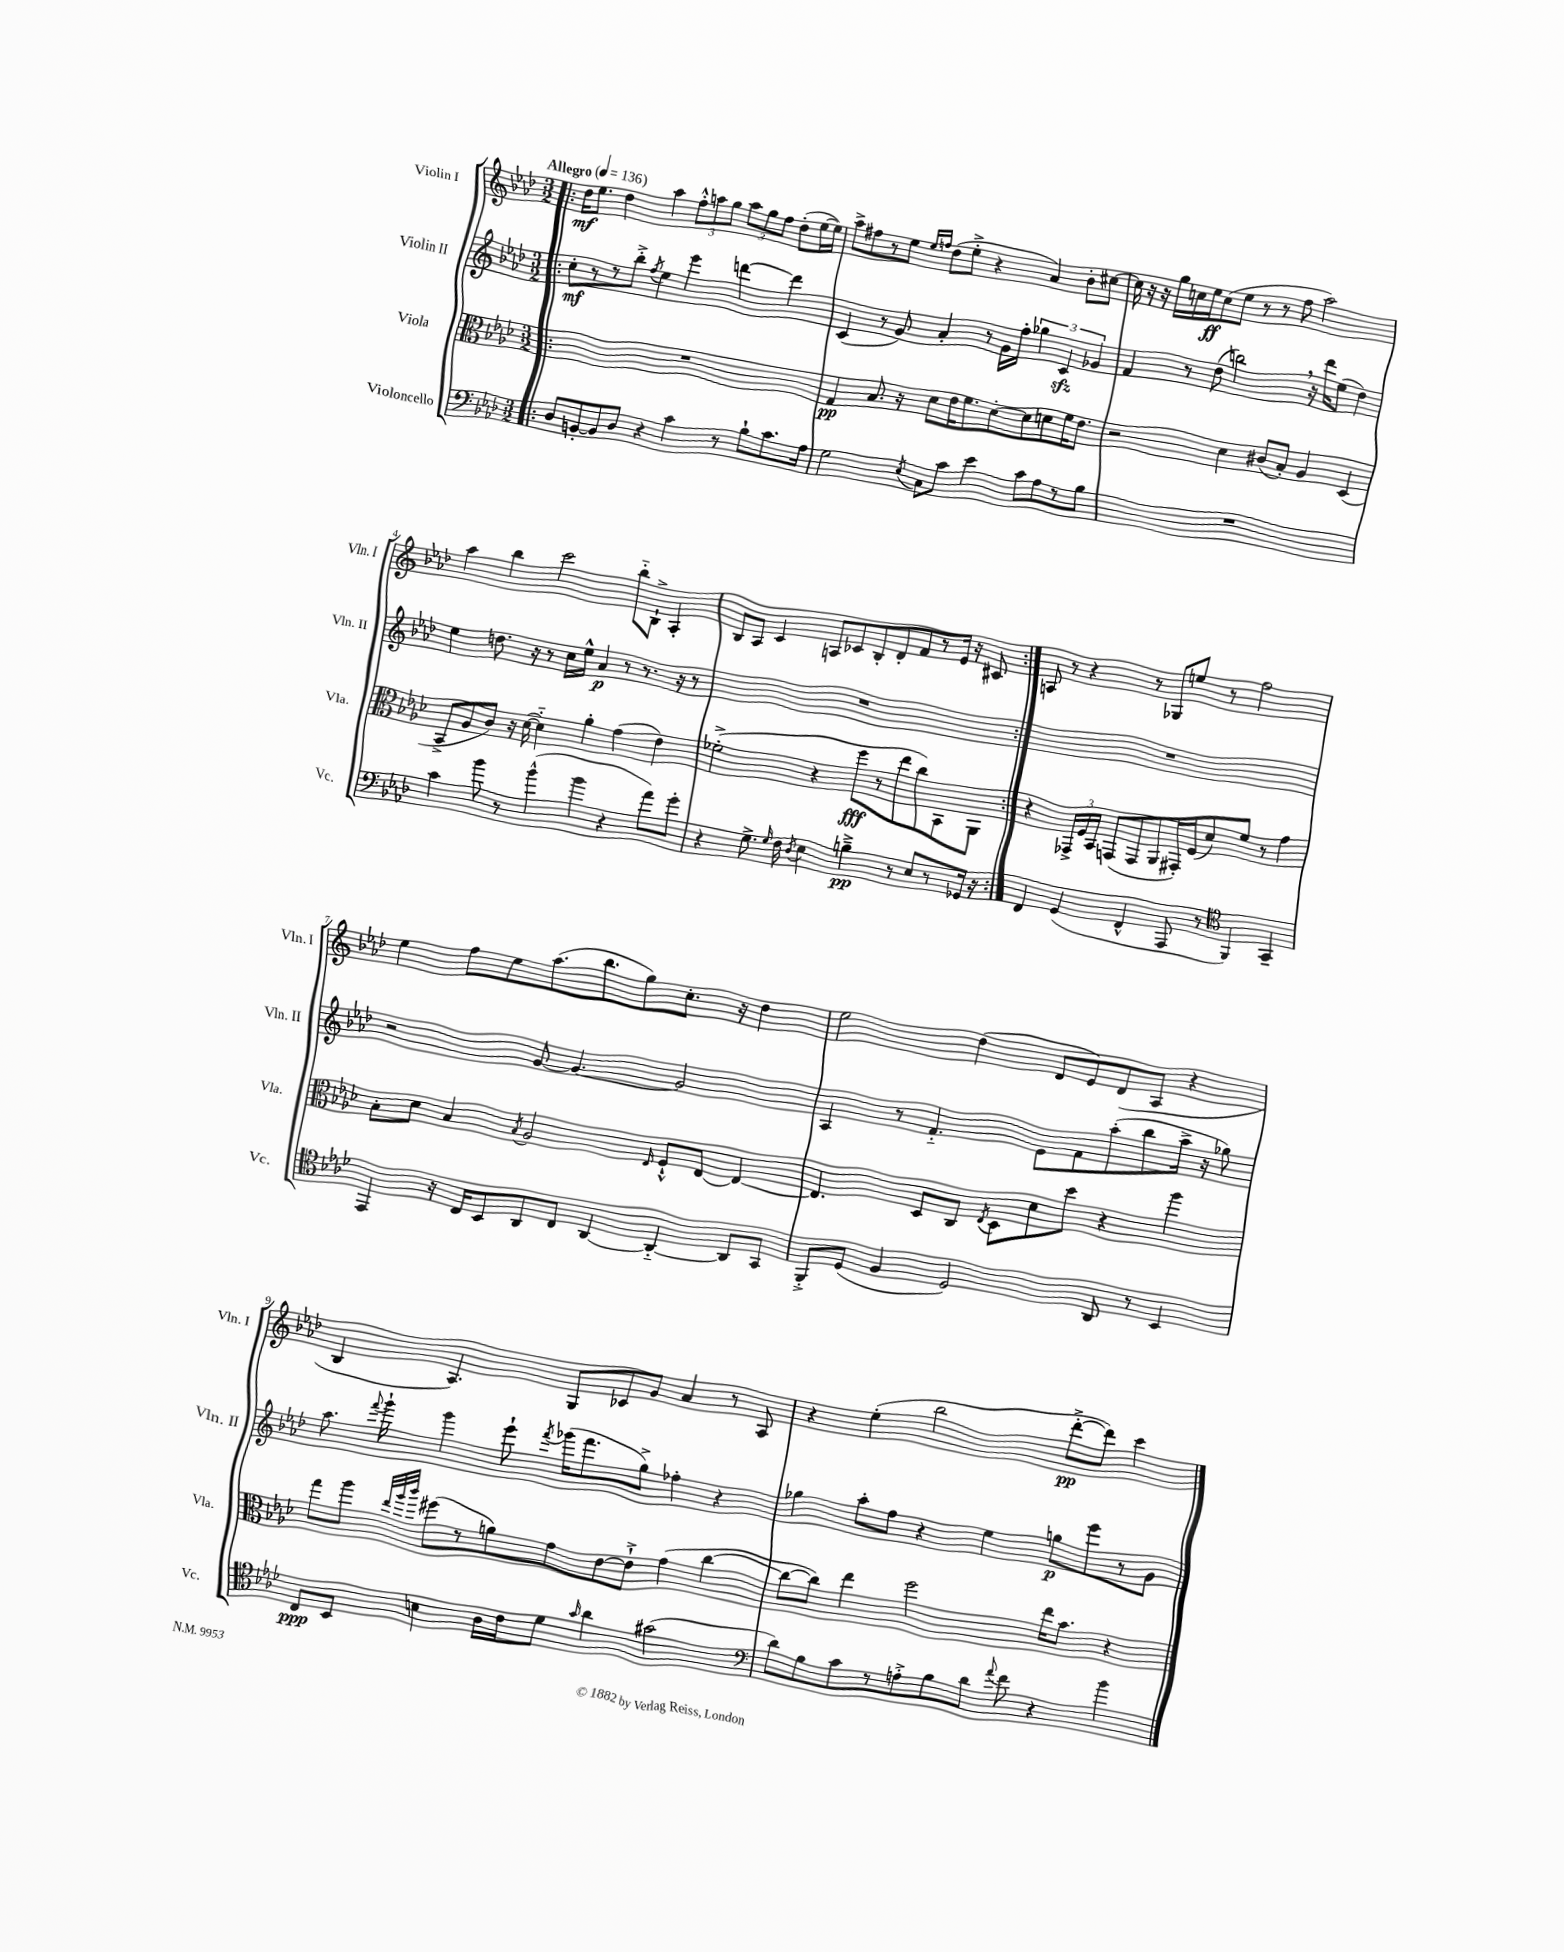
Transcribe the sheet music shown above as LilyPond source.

<<
\new StaffGroup <<
\new Staff = "s0" \with { instrumentName = "Violin I" shortInstrumentName = "Vln. I" } {
    \clef treble \key aes \major \numericTimeSignature \time 3/2 \tempo "Allegro" 4 = 136
    \autoBeamOff \repeat volta 2 { \bar ".|:" des''16[\mf ees''8.] des''4 aes''4 \tuplet 3/2 { f''8[-.-^ a''8 g''8] } \tuplet 3/2 { a''8[ g''8 f''8] } des''8[-.( ees''16~ ees''16]) |
    aes''8[-> fis''8 r8 ees''8] \grace { ees''16[ f''16] } des''8[( ees''8]-.-> r4 aes'4) bes'8[-. cis''8]~ |
    cis''16 r16 r16 g''16[ c''16 ees''16\ff c''8( ees''8] r8 r8 f''8 aes''2) |
    aes''4 bes''4 c'''2 bes''8[-_ bes8]-!-> aes4-. |
    bes8[ aes8] c'4 a8[ ces'8 bes8-. des'8-. f'8 r8 ees'16] r16 cis'8 | }
    a8 r8 r4 r8 ges8[ e''8] r8 f''2 |
    ees''4 f''8[ ees''8 aes''8.( bes''8. g''8) c''8.]-. r16 des''4 |
    ees''2 des''4( des'8[ ees'8) des'8( aes8] r4 |
    bes4 aes4.) g8[ ces'8 g'8] aes'4 r8 aes8 |
    r4 ees''4-.( bes''2 des'''8[~-.->\pp des'''8]) c'''4 \bar "|." |
}
\new Staff = "s1" \with { instrumentName = "Violin II" shortInstrumentName = "Vln. II" } {
    \clef treble \key aes \major \numericTimeSignature \time 3/2
    \autoBeamOff \repeat volta 2 { \bar ".|:" c''8[-.\mf r8 r8 bes''8]-.-> \acciaccatura { f''8 } ees''4 ees'''4 d'''4~ d'''4 |
    c'4( r8 g'8) aes'4-. r8 g'16[ f''16]-. \tuplet 3/2 { ges''4 c'4\sfz ges'4 } |
    f'4 r8 des''8( b''2) \breathe r16 des'''16[ ees''8]( des''4) |
    ees''4 d''8. r16 r8 c''16[ ees''16]-^ aes'4\p r8 r8. r16 r8 |
    R1. | }
    R1. |
    r2 g'8~ g'4.~ g'2 |
    aes4 r8 f'4.-_ ees'8[ f'8 aes''8-.( bes''8 aes''16]-> r16 ges''8) |
    aes''8. \appoggiatura { f'''8 } g'''16-! g'''4 ees'''8-! \acciaccatura { f'''8 } ges'''16[( f'''8. g''8]->) fes''4-. r4 |
    ges''4 aes''8[-. f''8] r4 ees''4 g''8[\p ees'''8 r8 g'8] \bar "|." |
}
\new Staff = "s2" \with { instrumentName = "Viola" shortInstrumentName = "Vla." } {
    \clef alto \key aes \major \numericTimeSignature \time 3/2
    \autoBeamOff \repeat volta 2 { \bar ".|:" R1. |
    g4\pp bes8. r16 des'8[ ees'16 f'8. des'8~-. des'8 d'8 f'16 ees'8.] |
    r2 des'4 cis'8[( bes8]-.) aes4 des4( |
    bes,8[-> aes8 c'8]) r16 des'16~( des'4-_) aes'4-. g'4( ees'4) |
    fes'2-.->( r4 f''8[\fff r8 ees''8 c''8) bes,8 aes,8] | }
    r4 \tuplet 3/2 { ges,16[-> f16 bes,16] } g,8[( g,8 aes,8 gis,16-.) f16( des'8) f'8] r8 g'4 |
    bes8[-. des'8] bes4 \acciaccatura { bes8 } aes2 \grace { ees16 } f8[-!-^ ees8]~ ees4~ |
    ees4. des8[ c8] \acciaccatura { ees8 } des8[ des'8 des''8] r4 aes''4 |
    g''8[ aes''8] \grace { ees''32[ aes''32 c'''32] } fis''8[( r8 a'8) g'8 ees'8~ ees'8]-!-> g'4( c''4~ |
    c''8[~ c''8]) ees''4 f''2 ees''16[ bes'8.] r4 \bar "|." |
}
\new Staff = "s3" \with { instrumentName = "Violoncello" shortInstrumentName = "Vc." } {
    \clef bass \key aes \major \numericTimeSignature \time 3/2
    \autoBeamOff \repeat volta 2 { \bar ".|:" des8[ b,8~-. b,8 des8] r4 c'4 r8 bes8[-! c'8. aes16] |
    g2 \acciaccatura { ees8 } c8[ c'8] ees'4 c'8[ aes8 r8 bes8] |
    R1. |
    c'4 bes'8 r8 bes'4-^( bes'4 r4 aes'8[) g'8]-. |
    r4 g8.-> \grace { g16 } f16 \acciaccatura { des8 } ees4 b4--->\pp r8 ees8[ r8 ges,16] r16 | }
    f,4 g,4( f,4-^ aes,,8 r8 \clef tenor f,4) g,4-- |
    ees,4 r16 c16[ bes,8 aes,8 c8] aes,4~ aes,4~-_ aes,8[ g,8] |
    f,8[-.-> des8]( f4 des2) aes,8 r8 bes,4 |
    c8[\ppp bes,8] b4 aes16[ c'16 des'8] \grace { g'16 } aes'4 gis'2( |
    \clef bass des'8[) bes8 c'8 r8 a8-.-> bes8 des'8] \appoggiatura { aes'8 } f'8 r4 bes'4 \bar "|." |
}
>>
>>
